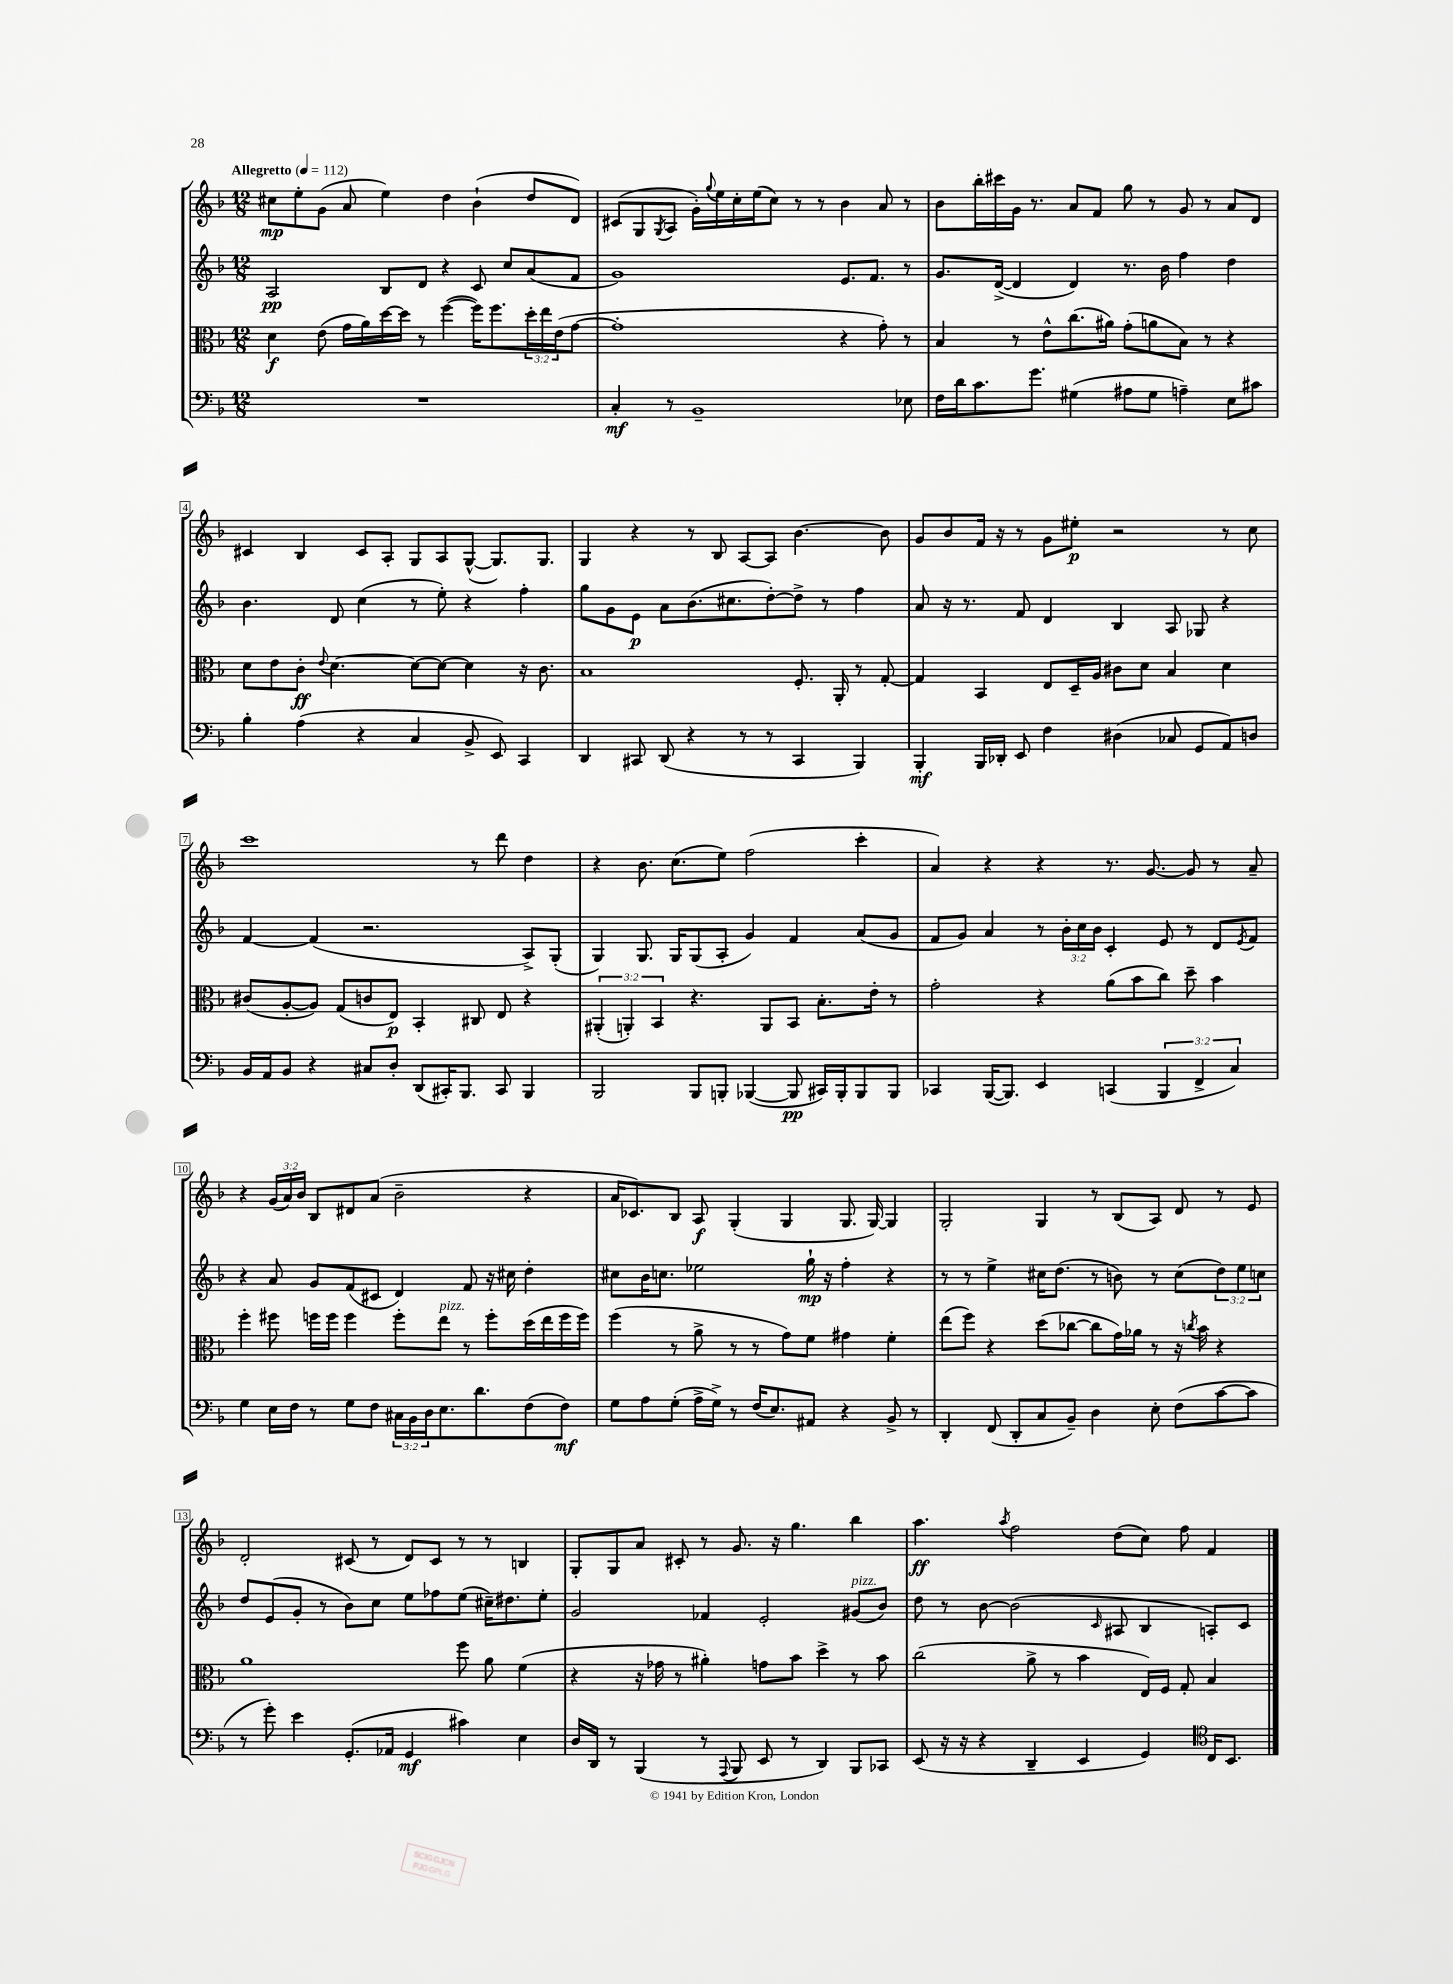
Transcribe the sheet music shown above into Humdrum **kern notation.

**kern	**kern	**kern	**kern
*staff4	*staff3	*staff2	*staff1
*clefF4	*clefC3	*clefG2	*clefG2
*k[b-]	*k[b-]	*k[b-]	*k[b-]
*M12/8	*M12/8	*M12/8	*M12/8
*MM112	*MM112	*MM112	*MM112
1.r	4d\	2A/	8cc#\L
.	.	.	8ee'\
.	(8e\	.	(8g\J
.	16g\LL	.	8a/
.	16a\)	.	.
.	[16dd\	8B-/L	4ee\)
.	16dd\]JJ	.	.
.	8r	8d/J	.
.	([4ff\	4r	4dd\
.	16ff\]LK)	8c/	(4b-`\
.	8.ff\	.	.
.	.	8cc/L	.
.	24dd'\L	(8a/	8dd/L
.	24ee\	.	.
.	(24e\J	.	.
.	[8g\J	8f/J	8d/J)
=	=	=	=
4C'/	1g']	1g)	(8c#/L
.	.	.	8G/
.	.	.	8qG/
8r	.	.	8A/J
1BB-~	.	.	16g'\LL)
.	.	.	8qqgg/
.	.	.	16ee\
.	.	.	16cc'\
.	.	.	(16ee\J
.	.	.	8cc\J)
.	.	.	8r
.	.	.	8r
.	4r	8.e/L	4b-\
.	.	8.f/J	.
.	8g'\)	.	8a/
8E-\	8r	8r	8r
=	=	=	=
16F\LL	4B-/	8.g/L	8b-\L
16d\J	.	.	.
8.c\	.	.	16bb-'\L
.	.	([16d^/Jk	16ccc#\
.	8r	4d/]	16g\JJ
8.g\J	.	.	8.r
.	8e^^\L	.	.
(4G#\	(8.cc\	4d/)	8a/L
.	.	.	8f/J
.	16a#\Jk)	.	.
8A#\L	(8g'\L	8.r	8gg\
8G#\J	8a\	.	8r
.	.	16b-\	.
4A~\)	8B-\J)	4ff\	8g/
.	8r	.	8r
8E\L	4r	4dd\	8a/L
8c#\J	.	.	8d/J
=	=	=	=
4B-'\	8d\L	4.b-\	4c#/
.	8e\	.	.
(4A\	8c'\J	.	4B-/
.	8qqe/	.	.
.	[4.d\	8d/	.
4r	.	(4cc\	8c#/L
.	.	.	8A'/J
4C/	8d\_L	8r	8G/L
.	8d\_J	8ee'\)	8A/
8BB-^/	4d\]	4r	([8G^^/J
8EE/)	.	.	8.G/]L)
4CC/	16r	4ff'\	.
.	8.c\	.	8.G/J
=	=	=	=
4DD/	1B-	8gg\L	4G/
.	.	8g\	.
8CC#/	.	8e\J	4r
(8DD/	.	8a\L	.
4r	.	(8.b-\	8r
.	.	.	8B-/
.	.	8.cc#\	.
8r	.	.	[8A/L
8r	.	[8dd'\)	8A/]J
4CC#/	8.F'/	8dd^\]J	[4.b-\
.	.	8r	.
.	16AA'/	.	.
4BBB-/)	8r	4ff\	.
.	[8G'/	.	8b-\]
=	=	=	=
4BBB-'/	4G/]	8a/	8g/L
.	.	16r	8b-/
.	.	8.r	.
16BBB-/LL	4BB-/	.	16f/Jk
16DD-'/JJ	.	.	16r
8EE/	.	8f/	8r
4F\	8E/L	4d/	8g\L
.	16D~/L	.	8ee#'\J
.	16A/JJ	.	.
(4D#\	8c#\L	4B-/	2r
.	8d\J	.	.
8C-/	4B-/	8A/	.
8GG/L	.	8G-/	.
8AA/)	4d\	4r	8r
8D/J	.	.	8cc\
=	=	=	=
16BB-/LL	(8c#/L	[4f/	1ccc
16AA/J	.	.	.
8BB-/J	[8A'/	.	.
4r	8A/]J)	(4f/]	.
.	(8G/L	.	.
8C#/L	8c/	2.r	.
8D'/J	8E/J)	.	.
(8DD/L	4BB-'/	.	.
16CC#'/K)	.	.	.
8.BBB-/J	.	.	.
.	8C#/	.	8r
8CC#/	8E/	.	8ddd\
4BBB-/	4r	8A^/L)	4dd\
.	.	(8G'/J	.
=	=	=	=
2BBB-/	(6AA#'/	4G/)	4r
.	6AA'/)	.	.
.	.	8.G/	8.b-\
.	6BB-/	.	.
.	.	16G/LK	(8.cc\L
8BBB-/L	4.r	(8G/	.
8BBB'/J	.	8A'/J	8ee\J)
([4BBB-/	.	4g/)	(2ff\
.	8AA/L	.	.
8BBB-/]	8BB-/J	4f/	.
16CC#/LL)	8.B-'\L	.	.
16BBB-'/J	.	.	.
8BBB-/	.	(8a/L	4ccc'\
.	16e'\Jk	.	.
8BBB-/J	8r	8g/J	.
=	=	=	=
4CC-/	2g'\	8f/L	4a/)
.	.	8g/J)	.
([16BBB-/LK	.	4a/	4r
8.BBB-/]J)	.	.	.
4EE/	4r	8r	4r
.	.	24b-'\LL	.
.	.	24cc\	.
.	.	24b-\JJ	.
(4CC/	(8a\L	4c'/	8.r
.	8b-\	.	.
.	.	.	[8.g/
6BBB-/	8cc\J)	8e/	.
.	8dd~\	8r	8g/]
6FF^/	.	.	.
.	4b-\	8d/L	8r
6C/)	.	.	.
.	.	8qe/	.
.	.	8f/J	8a~/
=	=	=	=
4G\	4ff'\	4r	4r
16E\LL	8ff#\	8a/	(24g/LL
.	.	.	24a/)
16F\JJ	.	.	.
.	.	.	24b-/JJ
8r	16ff\LL	8g/L	8B-/L
.	16ff\JJ	.	.
8G\L	4ff\	(8f/	8d#/
8F\J	.	8c#/J	(8a/J
24C#\LL	8ff'\L	4d/)	2b-~\
24BB-\	.	.	.
24D\J	.	.	.
8.E\	8ee\J	.	.
.	8r	8f/	.
8.d\	.	.	.
.	8ff'\L	16r	.
.	.	16cc#\	.
(8F\	(16dd\L	4dd'\	4r
.	16ee\	.	.
8F\J)	16ff\	.	.
.	16ff\JJ)	.	.
=	=	=	=
8G\L	(4ff\	8cc#\L	16a/LK
.	.	.	8.c-/)
8A\	.	16b-\K	.
.	.	8.cc\J	.
(8G'\J	8r	.	8B-/J
16A^\LL	8a^\	2ee-\	8A/
16G^\JJ)	.	.	.
8r	8r	.	(4G'/
(16F/LK	8r	.	.
8.E/)	.	.	.
.	8g\L)	.	4G/
8AA#/J	8f\J	16gg`\	.
.	.	16r	.
4r	4g#\	4ff'\	8.G/
.	.	.	[16G/)
8BB-^/	4f'\	4r	4G/]
8r	.	.	.
=	=	=	=
4DD'/	(8ee\L	8r	2G'/
.	8ff\J)	8r	.
(8FF/	4r	4ee^\	.
8DD'/L	.	.	.
8C/	(8dd\L	16cc#\LK	4G/
.	.	(8.dd\J	.
8BB-~/J)	[8cc-\J	.	.
4D\	8cc-\]L	8r	8r
.	16g\L)	8b\)	(8B-/L
.	16a-\JJ	.	.
8E'\	8r	8r	8A/J)
(8F\L	16r	(8cc#\L	8d/
.	8qcc/	.	.
.	16b-\	.	.
[8c\	4r	12dd\)	8r
.	.	12ee\	.
8c\]J	.	.	8e/
.	.	12cc\J	.
=	=	=	=
8r	1a	8dd/L	2d'/
8g'\)	.	(8e/	.
4e\	.	8g'/J	.
.	.	8r	.
(8.GG'/L	.	8b-\L)	(8c#/
.	.	8cc\J	8r
16AA-/Jk	.	.	.
4GG/	.	8ee\L	8d/L)
.	.	8ff-\	8c#/J
4c#\)	8ff\	(8ee\J	8r
.	8a\	16cc#~\LK)	8r
.	.	8.dd#\	.
4E\	(4f\	.	4B/
.	.	8ee'\J	.
=	=	=	=
16D/LL	4r	2g/	8G'/L
16DD/JJ	.	.	.
8r	.	.	8G/
(4BBB-/	16r	.	8a/J
.	16g-\	.	.
.	8r	.	8c#'/
8r	4a#'\)	4f-/	8r
8qqAAA/	.	.	.
8BBB-/	.	.	8.g/
8EE/	8g\L	2e'/	.
.	.	.	16r
8r	8b-\J	.	4.gg\
4DD/)	4dd^\	.	.
8BBB-/L	8r	(8g#/L	4bb-\
8CC-/J	8b-\	8b-/J)	.
=	=	=	=
(8EE/	(2cc\	8dd\	4.aa\
16r	.	8r	.
16r	.	.	.
4r	.	[8b-\	.
.	.	.	8qaa/
.	.	(2b-\]	2ff\
4DD~/	8a^\	.	.
.	8r	.	.
4EE/	4b-\	.	.
.	.	16qqc/	.
.	.	8A#/	(8dd\L
4GG/)	16E/LL)	4B-/	8cc\J)
.	16F/JJ	.	.
.	8G'/	.	8ff\
*clefC4	*	*	*
16C/LK	4B-/	8A'/L)	4f/
8.BB-/J	.	.	.
.	.	8c/J	.
==	==	==	==
*-	*-	*-	*-
